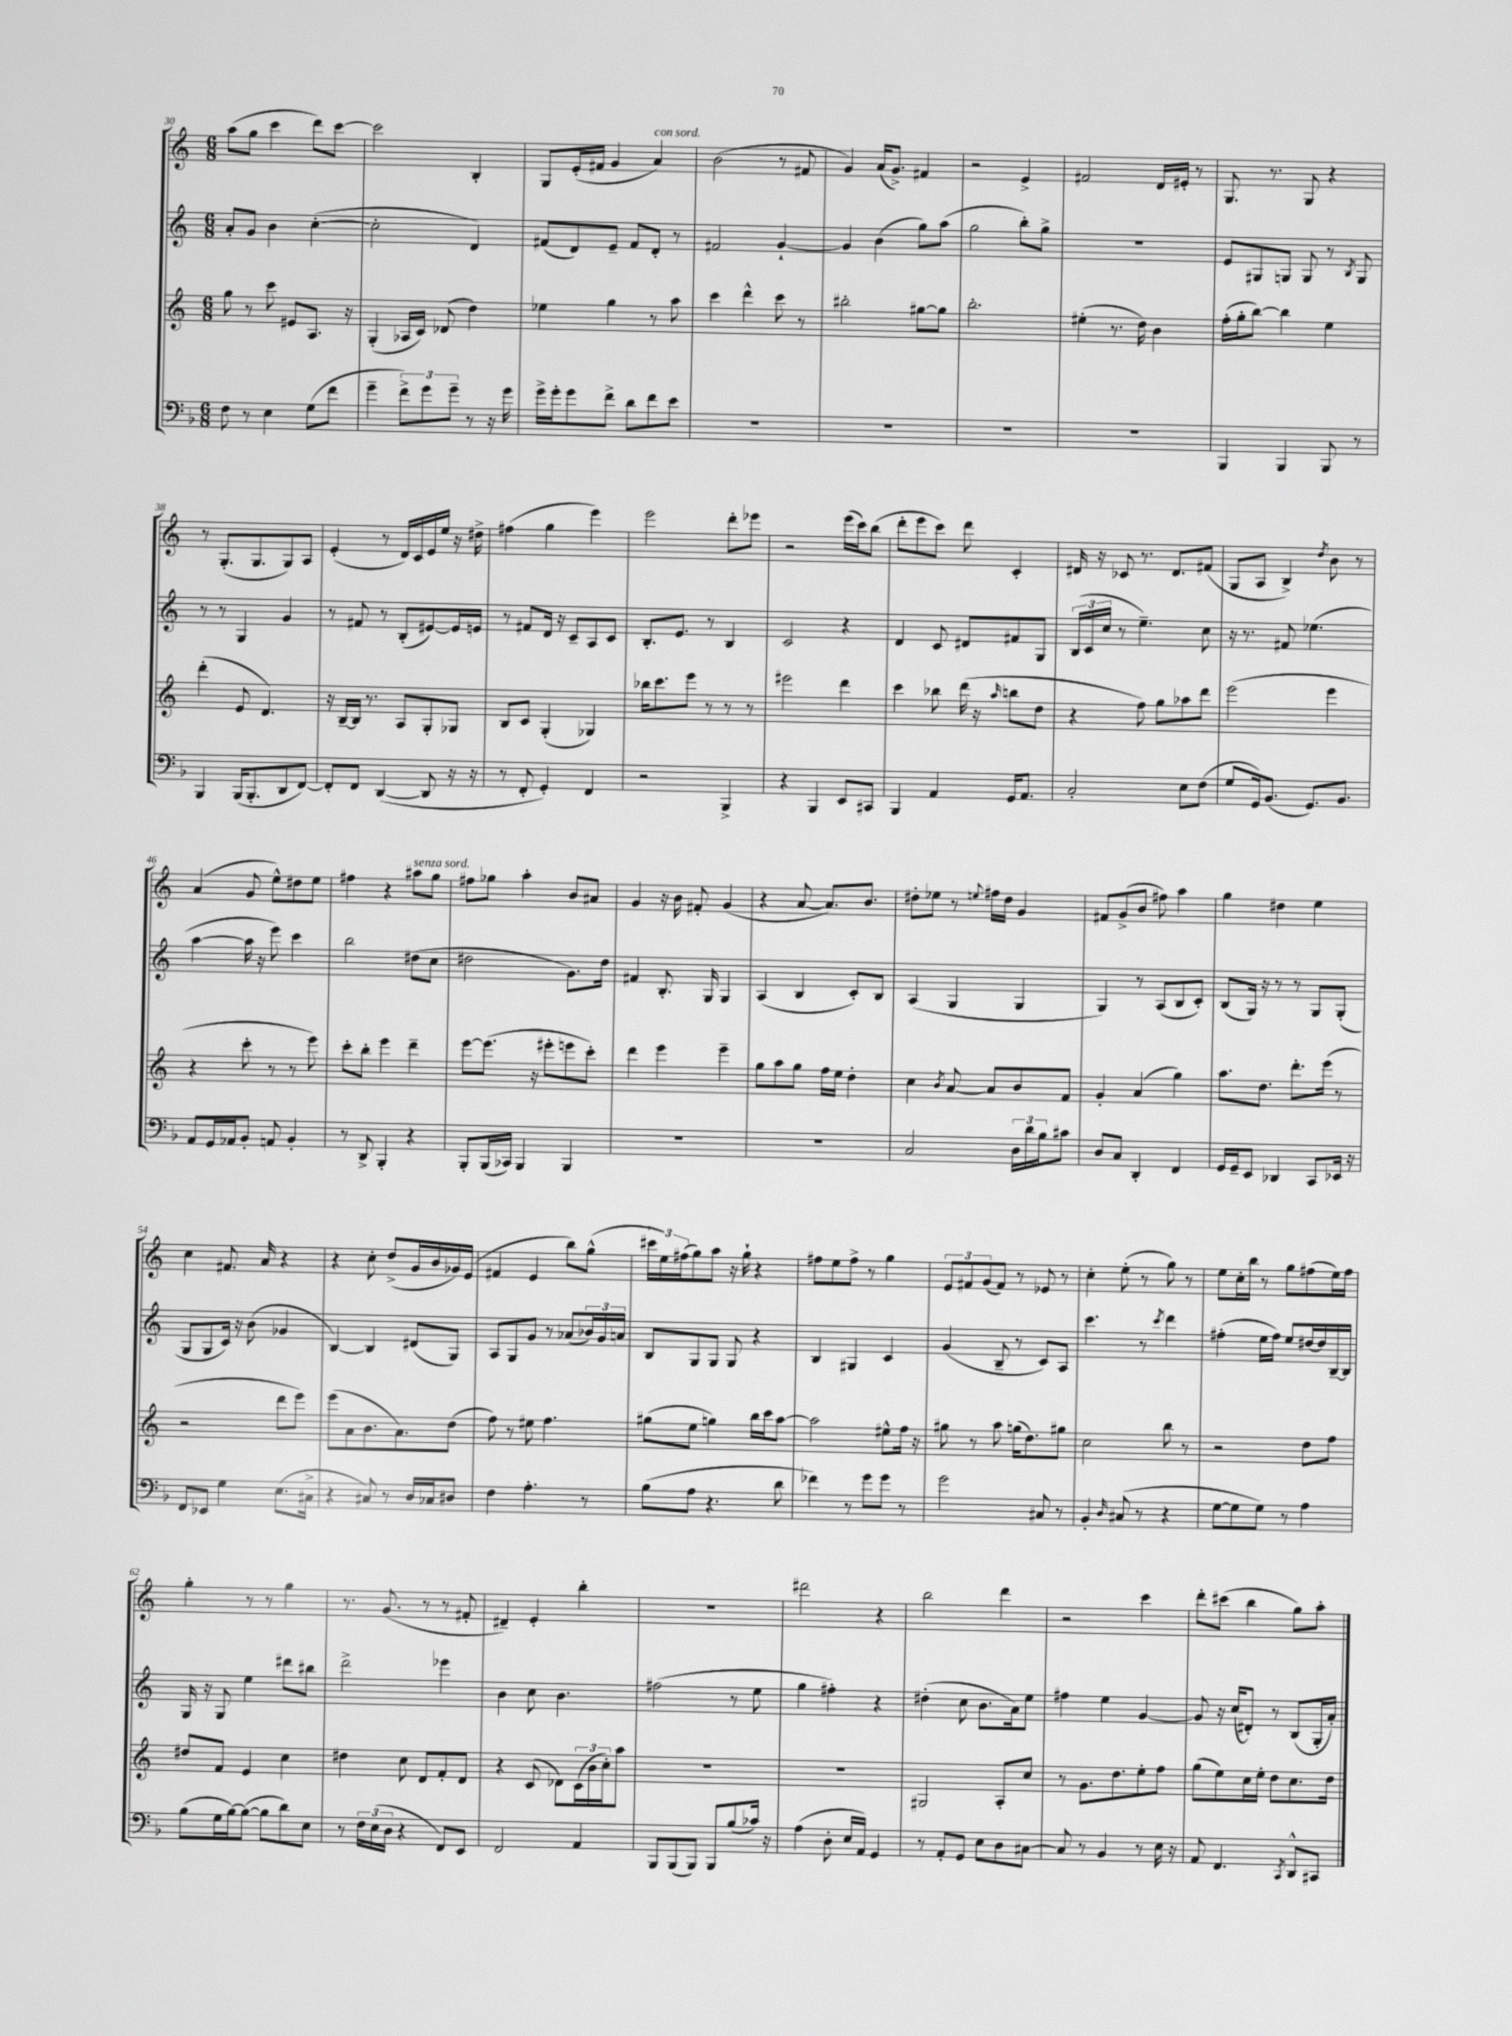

**kern	**kern	**kern	**kern
*part4	*part3	*part2	*part1
*staff4	*staff3	*staff2	*staff1
*clefF4	*clefG2	*clefG2	*clefG2
*k[b-]	*k[]	*k[]	*k[]
*M6/8	*M6/8	*M6/8	*M6/8
=30	=30	=30	=30
8F\	8gg\	8a'/L	(8aa\L
8r	8r	8g/J	8gg\J
4E\	8ccc\	4b\	4ccc\
.	8e#X/L	.	.
(8G\L	8.A/J	([4cc'\	8ddd\L)
8f\J	.	.	[8ccc\J
.	16r	.	.
=31	=31	=31	=31
4g~\	(4G'/	2cc'\]	2ccc\]
12f^\L)	16A-X/LL	.	.
.	16c/JJ)	.	.
12g\	.	.	.
.	(8d-X/	.	.
12g~\J	.	.	.
8r	4dd\)	4d/)	4B'/
16r	.	.	.
16g\	.	.	.
=32	=32	=32	=32
16g^\LL	4ee-X\	(8f#X/L	8G/L
16g'\J	.	.	.
8g\	.	8d/)	(16e'/L
.	.	.	16f#X/JJ
8f^\J	4gg\	8e~/J	4g/
8d\L	.	8f#/L	.
!	!	!	!LO:TX:a:i:t=con sord.
8f\	8r	8d'/J	4a/)
8e\J	8aa\	8r	.
=33	=33	=33	=33
2.r	4ccc\	2f#X/	(2b\
.	4ddd^^\	.	.
.	8ccc\	[4g`/	8r
.	8r	.	8f#X/
=34	=34	=34	=34
2.r	2bb#X'\	4g/]	4g/)
.	.	(4b\	(16a/KL
.	.	.	8.g^/J)
.	[8gg#X\L	8gg\L)	4f#X/
.	8gg#\J]	(8aa\J	.
=35	=35	=35	=35
2.r	2.bb'\	2gg\	2r
.	.	8bb'\L)	4e^/
.	.	8gg^\J	.
=36	=36	=36	=36
2.r	(4ee#X'\	2.r	2f#X/
.	8.r	.	.
.	16dd\)	.	.
.	4b\	.	16d/LL
.	.	.	16e#X'/JJ
.	.	.	8r
=37	=37	=37	=37
4BBB-/	(16ff'\LL	8e/L	8.G/
.	16gg'\J	.	.
.	[8bb\J)	8G#X/	.
.	.	.	8.r
4BBB-/	4bb\]	8Gn/J	.
.	.	8G/	8G/
8BBB-/	4ee\	8r	4r
.	.	8qB/	.
8r	.	8G/	.
!!LO:LB:g=z
=38	=38	=38	=38
4BBB-/	(4ddd'\	8r	8r
.	.	8r	(8.G'/L
(16BBB-/KL	8e/	4G/	.
8.BBB-'/	.	.	8.G/
.	4.d/)	.	.
8DD/	.	4g/	8G/)
[8FF/J)	.	.	8A/J
=39	=39	=39	=39
8FF'/L]	16r	8r	(4e'/
.	[16B~/LL	.	.
8FF/J	16B/JJ]	8f#X/	.
.	8.r	.	.
([4DD/	.	8r	8r
.	8A/L	(8B'/L	16d/LL)
.	.	.	16c/
8DD/]	8G'/	[8e#X/)	16e/
.	.	.	16ee/JJ
16r	8G-X/J	16e#/L]	16r
16r	.	16en/JJ	16dd#X^\
=40	=40	=40	=40
8r	8B/L	8r	(4ff#X\
8FF'/	8c/J	8f#X/L	.
4GG'/)	(4G'/	16d/Jk	4gg\
.	.	16r	.
.	.	8c~/L	.
4FF/	4G-X/)	8A/	4eee\)
.	.	8c/J	.
=41	=41	=41	=41
2r	16bb-X\KL	8.B'/L	2eee\
.	8.ccc\	.	.
.	.	8.e/J	.
.	8eee\J	.	.
.	8r	8r	.
4BBB-^/	8r	4B/	8ddd'\L
.	8r	.	8eee-X\J
=42	=42	=42	=42
4r	2eee#X\	2c/	2r
4BBB-/	.	.	.
8EE/L	4ddd\	4r	(16eee\LL
.	.	.	16ccc\J)
8CC#X/J	.	.	(8bb\J
=43	=43	=43	=43
4BBB-/	4ccc\	4d/	8ddd'\L
.	.	.	8eee\
4AA/	8bb-X\	8c/	8ccc\J)
.	(16ddd\	8d#X/L	8ddd\
.	16r	.	.
.	16qqaa/	.	.
16GG/KL	8bbn\L	8f#X/	4c'/
8.AA/J	.	.	.
.	8dd\J	8G/J	.
=44	=44	=44	=44
2C'/	4r	(24B/LL	16d#X/
.	.	24c/	.
.	.	.	16r
.	.	24cc/JJ	.
.	.	8r	8c-X/
.	8ff\)	4.ee~\)	8.r
.	8gg\L	.	.
.	.	.	8.d#/L
8E\L	8aa-X\	.	.
(8F\J	8ddd\J	8cc\	(8f#X/J
=45	=45	=45	=45
8G/L	(2eee\	16r	8G/L
.	.	8.r	.
16GG/k)	.	.	8A/J
(8.BB-/J	.	.	.
.	.	8f#X/	4B^/)
8.GG/L)	.	(4.ee-X\	.
.	.	.	8qdd/
.	4eee\	.	8b\
8.BB-/J	.	.	.
.	.	.	8r
!!LO:LB:g=z
=46	=46	=46	=46
8AA/L	4r	[4aa\	(4a/
16GG/L	.	.	.
16AA-X/J	.	.	.
8BB-'/J	8ccc'\	16aa\]	8g/
.	.	16r	.
8AAn/	8r	8eee\)	8ee^^\L)
4BB-'/	8r	4ccc\	8dd#X\
.	8eee\)	.	8ee\J
=47	=47	=47	=47
8r	8ccc'\L	2bb\	4ff#X\
8DD^/	8bb'\J	.	.
4BBB-'/	4eee\	.	4r
!	!	!	!LO:TX:a:i:t=senza sord.
4r	4ddd~\	(8dd#X\L	8aa#X\L
.	.	8cc\J	8gg\J
=48	=48	=48	=48
8BBB-'/L	[8eee\L	2dd#X\	8ff#X\L
(16BBB-/L	(8.eee\J]	.	8gg-X\J
16CC-X/JJ)	.	.	.
4BBB-/	.	.	4aa'\
.	16r	.	.
.	8eee#X'\L	.	.
4BBB-/	8eeen\	8.g\L)	8b/L
.	8ccc'\J)	.	8a#X/J
.	.	16dd#\Jk	.
=49	=49	=49	=49
2.r	4ddd\	4f#X/	4g/
.	4eee\	8.B'/	16r
.	.	.	16b\
.	.	.	8f#X'/
.	.	16G/	.
.	4eee~\	4G/	(4g/
=50	=50	=50	=50
2.r	8gg\L	(4A/	4r
.	8aa\	.	.
.	8gg\J	4B/	[8a/
.	16ff\LL	.	8.a/L])
.	16ee\JJ	.	.
.	4dd'\	8c'/L)	.
.	.	.	8.b/J
.	.	8B/J	.
=51	=51	=51	=51
2C/	4cc\	(4A/	8dd#X'\L
.	.	.	8ee-X\J
.	8qb/	.	.
.	[8a/	4G/	8r
.	.	.	8qqeen/
.	8a/L]	.	16ff#X\LL
.	.	.	16dd#\JJ
24D\LL	8b/	4G/	4g/
24d\	.	.	.
24B-\J	.	.	.
8c#X\J	8f/J	.	.
=52	=52	=52	=52
8D/L	4g'/	4G/)	8f#X/L
8C/J	.	.	(8g^/
4DD'/	(4a/	8r	8b/J
.	.	(8A/L	8ff#X\)
4FF/	4gg\)	8B/	4aa\
.	.	8c'/J)	.
=53	=53	=53	=53
16GG/LL	8.aa\L	(8B/L	4gg\
16GG~/J	.	.	.
8EE/J	.	16G/Jk)	.
.	8.dd\J	16r	.
4DD-X/	.	8r	4dd#X\
.	8.ddd'\L	8r	.
8CC/L	.	8G/L	4ee\
.	(16eee\Jk	.	.
16EE-X/Jk	8r	(8G'/J	.
16r	.	.	.
!!LO:LB:g=z
=54	=54	=54	=54
8FF/L	2r	8G/L	4cc\
8EE-X/J	.	8G/	.
4G\	.	16c/Jk)	8.f#X/
.	.	16r	.
.	.	(8b\	.
.	.	.	16a/
(8.E\L	8ddd\L	4g-X/	4r
.	8eee\J)	.	.
16C#X^\Jk	.	.	.
=55	=55	=55	=55
4r	(8eee\L	[4B/)	4r
.	8a\	.	.
8C#X/)	8.b\	4B/]	8cc'\
8r	.	.	(8dd^/L
.	8.a\)	.	.
16D/LL	.	(8d#X/L	16g/L
16C-X/J	.	.	16b/
8D#X/J	(8dd\J	8G/J)	16g-X/)
.	.	.	(16e/JJ
=56	=56	=56	=56
4F\	8ff\)	8A/L	4f#X/
.	8r	8G/	.
4.A'\	8ee#X\	8g/J	4e/
.	4.ff\	8r	.
.	.	(8a-X/L	8bb\L)
8r	.	24b-X/L)	(8gg^^\J
.	.	24g/	.
.	.	24an/JJ	.
=57	=57	=57	=57
(8B-\L	(8gg#X\L	8B/L	24ccc#X\LL
.	.	.	24ee\)
.	.	.	(24ff#X\J
8A\J	8ee\J	8G/	8gg\)
4.r	4ggn\)	8G/J	8aa\J
.	.	8G/	16r
.	.	.	16gg`\
.	16bb\LL	4r	4r
.	16ccc\J	.	.
8d\	[8aa\J	.	.
=58	=58	=58	=58
4f-X\)	2aa\]	4B/	8ff#X\L
.	.	.	8ee\
8r	.	4G#X/	8ff#^\J
8g\L	.	.	8r
8g\J	8ee#X^^\L	4c/	4gg\
8r	16ff\Jk	.	.
.	16r	.	.
=59	=59	=59	=59
2g\	8gg#X\	(4g/	12e/L
.	.	.	12f#X/
.	8r	.	.
.	.	.	(12g/
.	8aa\	8B~/	8f#/J)
.	(16ggn\KL	8r	8r
.	8.dd\)	.	.
8C#X/	.	8c/L)	8e-X/
8r	8gg#X\J	8A/J	8r
=60	=60	=60	=60
4BB-'/	2cc\	4.ccc\	4cc'\
16qqD/	.	.	.
(8C#X/	.	.	(8ee'\
8r	.	8r	8r
.	.	8qccc/	.
4r	8bb\	4ddd\	8gg\)
.	8r	.	8r
=61	=61	=61	=61
[8G\L	2r	(4ff#X'\	8ee\L
8G\]	.	.	16cc'\L
.	.	.	16bb\JJ
8G\J)	.	16ee\LL	8r
.	.	16ff#\JJ)	.
8r	.	8ee/L	8gg\L
4A\	8dd\L	[16dd#X/L	(8ff#X\
.	.	16dd#/]	.
.	8ff\J	[16B~/	16ee\L)
.	.	16B/JJ]	16ff#\JJ
!!LO:LB:g=z
=62	=62	=62	=62
(8B-\L	8dd#X/L	16G/	4gg'\
.	.	16r	.
16G\L	8f/J	8G/	.
[16B-\J)	.	.	.
(8B-\J_	4e/	4ee\	8r
8B-\L]	.	.	8r
8d\)	4cc\	8ddd#X\L	4gg\
8E\J	.	8bb#X\J	.
=63	=63	=63	=63
8r	4dd#X\	2ddd^\	8.r
24F\LL	.	.	.
(24E\	.	.	.
.	.	.	(8.g/
24D\JJ	.	.	.
4r	8cc\	.	.
.	8d/L	.	8r
8FF/L)	8f'/	4eee-X\	8r
8EE/J	8d/J	.	8f#X'/
=64	=64	=64	=64
2FF/	4r	4b\	4d#X~/)
.	(8c/	8cc\	4e'/
.	8d-X\L)	4.b\	.
4AA/	(24c\L	.	4bb'\
.	24b\	.	.
.	24cc'\J)	.	.
.	8aa\J	.	.
=65	=65	=65	=65
8BBB-/L	2.r	(2ff#X\	2.r
(8BBB-/	.	.	.
8BBB-/J)	.	.	.
8BBB-/L	.	.	.
(8B-/	.	8r	.
16c-X/Jk)	.	8ee\	.
16r	.	.	.
=66	=66	=66	=66
(4A\	2.r	4gg\	2ddd#X\
8D'\	.	4ff#X'\)	.
16E/LL	.	.	.
16AA/JJ)	.	.	.
4GG/	.	4r	4r
=67	=67	=67	=67
8r	2G#X/	(4dd#X'\	2bb\
8AA'/L	.	.	.
8GG/J	.	8cc\	.
8E\L	.	8.b\L	.
8D\	8A'/L	.	4ddd\
.	.	16a\k)	.
[8C#X\J	8cc/J	8ee\J	.
=68	=68	=68	=68
8C#/]	8r	4ff#X\	2r
8r	8.g\L	.	.
4BB-/	.	4ee\	.
.	8.dd\	.	.
8r	8ee'\	[4g/	4ccc\
16E\	8ff\J	.	.
16r	.	.	.
=69	=69	=69	=69
8AA/	(8gg\L	8g/]	8ddd'\L
4.FF/	8ee\)	16r	(8ccc#X\J
.	.	(16cc/KL	.
.	16cc\L	8d#X'/J)	4bb\
.	16ee'\JJ	.	.
.	8dd\L	8r	.
8qCC/	.	.	.
8DD^^/L	8.cc\	(8B/L	8gg\L)
8CC#X/J	.	16G'/L	8aa'\J
.	16dd\Jk	16a'/JJ)	.
==	==	==	==
*-	*-	*-	*-
